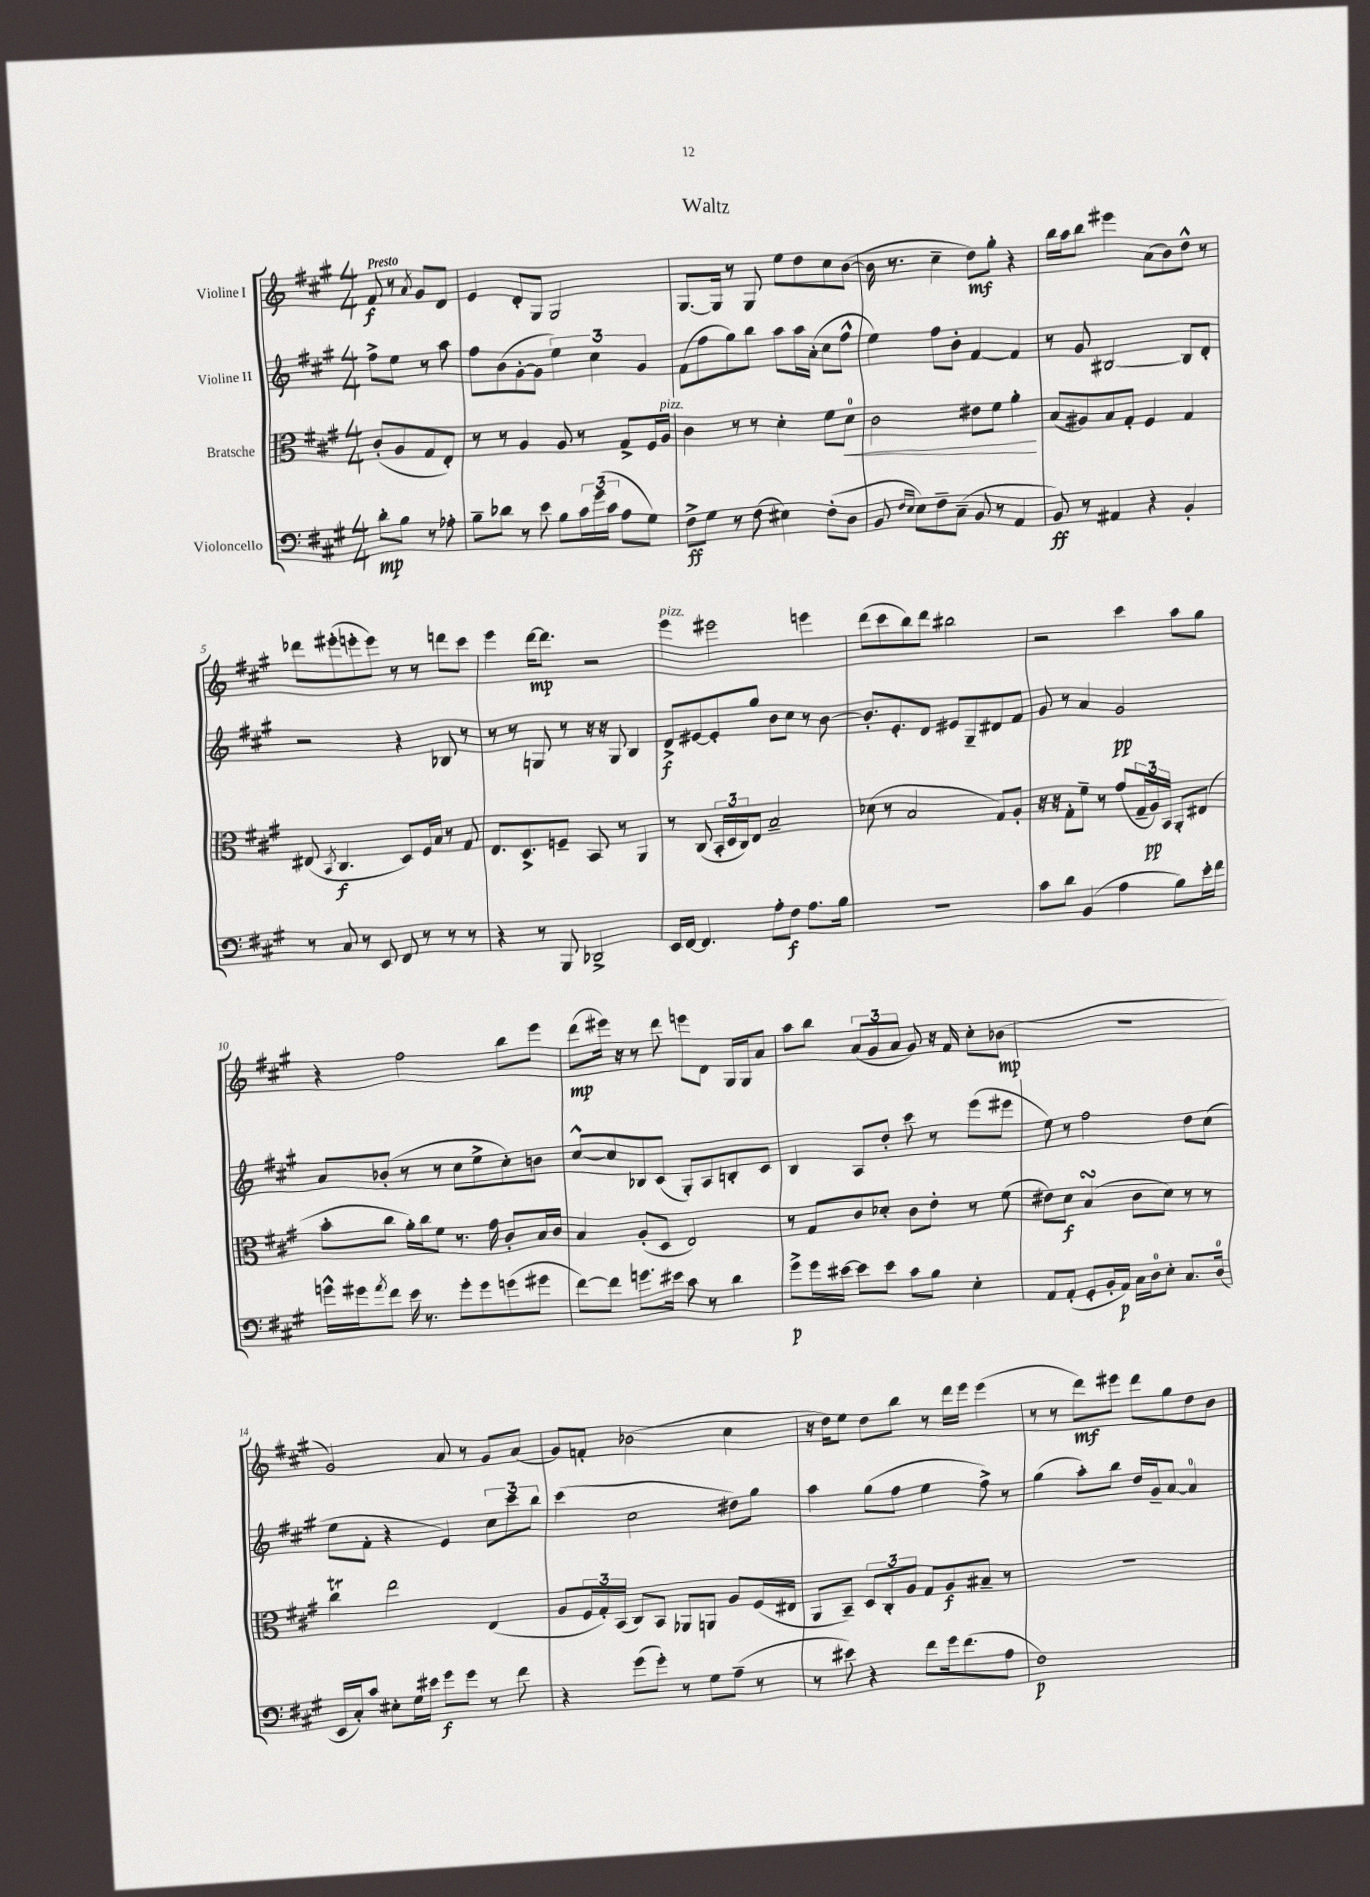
\header { title = "Waltz" }
<<
\new StaffGroup <<
\new Staff = "s0" \with { instrumentName = "Violine I" } {
    \clef treble \key a \major \numericTimeSignature \time 4/4 \partial 2 \tempo "Presto"
    fis'8\f r8 \acciaccatura { a'8 } gis'8 d'8 |
    e'4 d'8-. gis8 gis2 |
    gis8.~ gis16 r8 gis8 e''8 d''8 cis''8 b'8~( |
    b'16 r8. cis''4-- d''8\mf) gis''8-. r4 |
    b''16 a''16 b''8 eis'''4 a'8( b'8) d''8-^ r8 |
    des'''8 eis'''8-.( e'''8-. e'''8) r8 r8 d'''8 cis'''8 |
    e'''4 d'''16~\mp d'''8. r2 |
    e'''4^\markup { \italic "pizz." } eis'''2 e'''4 |
    d'''8( cis'''8 b''8) d'''8 bis''2 |
    r2 cis'''4 a''8 gis''8 |
    r4 fis''2 b''8 e'''8 |
    d'''8\mp( eis'''16) r16 r8 d'''8 e'''8 d'8 gis16 gis16 a'8 |
    a''8 b''8 \tuplet 3/2 { a'8( gis'8 a'8 } gis'8) r16 fis'16 cis''8-. bes'8\mp( |
    R1 |
    gis'2) a'8 r8 gis'8 a'8( |
    gis'8) f'8-. bes'2( cis''4 |
    r16 d''16) e''8 d''8 b''8 r8 d'''16 e'''16 e'''4( |
    r8 r8 d'''8\mf) eis'''8 d'''8 gis''8 d''8 b'8 \bar "|." |
}
\new Staff = "s1" \with { instrumentName = "Violine II" } {
    \clef treble \key a \major \numericTimeSignature \time 4/4 \partial 2
    fis''8-> e''8 r8 a''8 |
    fis''8 b'8( gis'8~-. gis'8 \tuplet 3/2 { e''4) cis''4 gis'4 } |
    fis'8( fis''8 gis''8) b''8 a''8 a''16 a'16-.( cis''8 fis''8-^ |
    e''4) fis''8 b'8-. fis'4~ fis'4 |
    r8 gis'8 bis2~ bis8 d'8-. |
    r2 r4 bes8 r8 |
    r8 r8 g8 r8 r16 r16 g8 b4 |
    d'8->\f eis'8~ eis'8-. gis''8 b'8 cis''8 r8 b'8~ |
    b'8.-. e'8.-. d'8 eis'8 gis8-- dis'8 fis'8 |
    gis'8 r8 a'4 gis'2\pp |
    a'8 bes'8-.( r8 r8 cis''8 e''8-> cis''8-.) b'8 |
    cis''8~-^ cis''8 bes8 cis'8( gis8-.) a8 b8-. cis'8 |
    b4 a8 d''8-. cis'''8 r8 e'''8( eis'''8 |
    e''8) r8 fis''2 d''8 cis''8( |
    e''8 fis'8-. r4 e'4) \tuplet 3/2 { cis''8 cis'''8 b''8 } |
    cis'''4( cis''2 dis''8) gis''8 |
    a''4 gis''8( fis''8 e''4 fis''8->) r8 |
    gis''4( a''8-.) b''8 d''16 gis'16-- a'8~ a'4-0 \bar "|." |
}
\new Staff = "s2" \with { instrumentName = "Bratsche" } {
    \clef alto \key a \major \numericTimeSignature \time 4/4 \partial 2
    cis'8-.( a8 gis8 e8-.) |
    r8 r8 a4 a8 r8 gis8-> fis16 a16^\markup { \italic "pizz." } |
    cis'4 r8 r8 d'4-. fis'8 d'8-0\< |
    cis'2 eis'8 fis'8 a'4-.\! |
    b8( ais8) b8 gis8-. fis4 gis4 |
    eis8( \acciaccatura { b,8 } cis4.\f d8) fis16 b16 r8 gis8 |
    e8. d8.-> f8-- b,8 r8 a,4 |
    r8 cis8( \tuplet 3/2 { b,16-. d16 cis16) } e8 b2-- |
    des'8( r8 b2 gis8) a8-. |
    r16 r16 gis8-. fis'8-- r8 gis'8( \tuplet 3/2 { gis16-- a16\pp) b,16 } a,8-. eis8( |
    b'8-. cis''8 a'16-.) cis''16 fis'8 r8. gis'16 cis'8-. b16 cis'16 |
    b4 a8-.( d8 e2) |
    r8 gis8 cis'8 des'8-. cis'8 e'8-. r8 fis'8( |
    eis'8) d'8\f b4\turn( cis'8 d'8) r8 r8 |
    cis''4\trill e''2 e4( |
    a8 \tuplet 3/2 { fis16 gis16-.) b,16( } cis8) b,8 aes,8 a,8 a8 fis16( eis16 |
    a,8 b,8--) \tuplet 3/2 { d8 cis8-. a8 } gis8 a8\f bis8-- r8 |
    R1 \bar "|." |
}
\new Staff = "s3" \with { instrumentName = "Violoncello" } {
    \clef bass \key a \major \numericTimeSignature \time 4/4 \partial 2
    d'8-.\mp b8 r8 aes8-. |
    b8-- des'8 r8 e'8 b8 \tuplet 3/2 { cis'16 gis'16( cis'16 } a8 gis8) |
    fis8->\ff gis8 r8 fis8( eis4) fis8-.( d8 |
    b,8 \grace { fis16 e16 } e8) fis8-- cis8--( b,8 r8 a,4 |
    b,8\ff) r8 ais,4 r4 b,4-. |
    r8 cis8 r8 e,8 fis,8 r8 r8 r8 |
    r4 r8 b,,8 des,2-> |
    e,16 fis,16~ fis,4. a8-. fis8\f a8. b16 |
    R1 |
    cis'8 d'8 b,4( a4 b8) e'16-. fis'16 |
    g'16-^ gis'16 \acciaccatura { a'8 } fis'8 e'16 r8. gis'8-. gis'8 g'8( gis'8 |
    fis'8~) fis'8 g'8. eis'16 cis'8 r8 d'4 |
    gis'8->\p gis'16 eis'16~ eis'8 eis'8 cis'8 b8 e4-. |
    a,8 a,8-.( gis,8-. b,16-. a,16\p) cis16 d16-0 e8-. cis8. d16-0( |
    e,16 cis16-.) cis'8 eis8-. gis16 eis'16 gis'8\f gis'8 r8 fis'8 |
    r4 gis'8( gis'8-.) r8 gis8 a8--( r8 |
    r8 eis'8) r4 fis'8 gis'16 fis'8.( a8 |
    fis1\p) \bar "|." |
}
>>
>>
